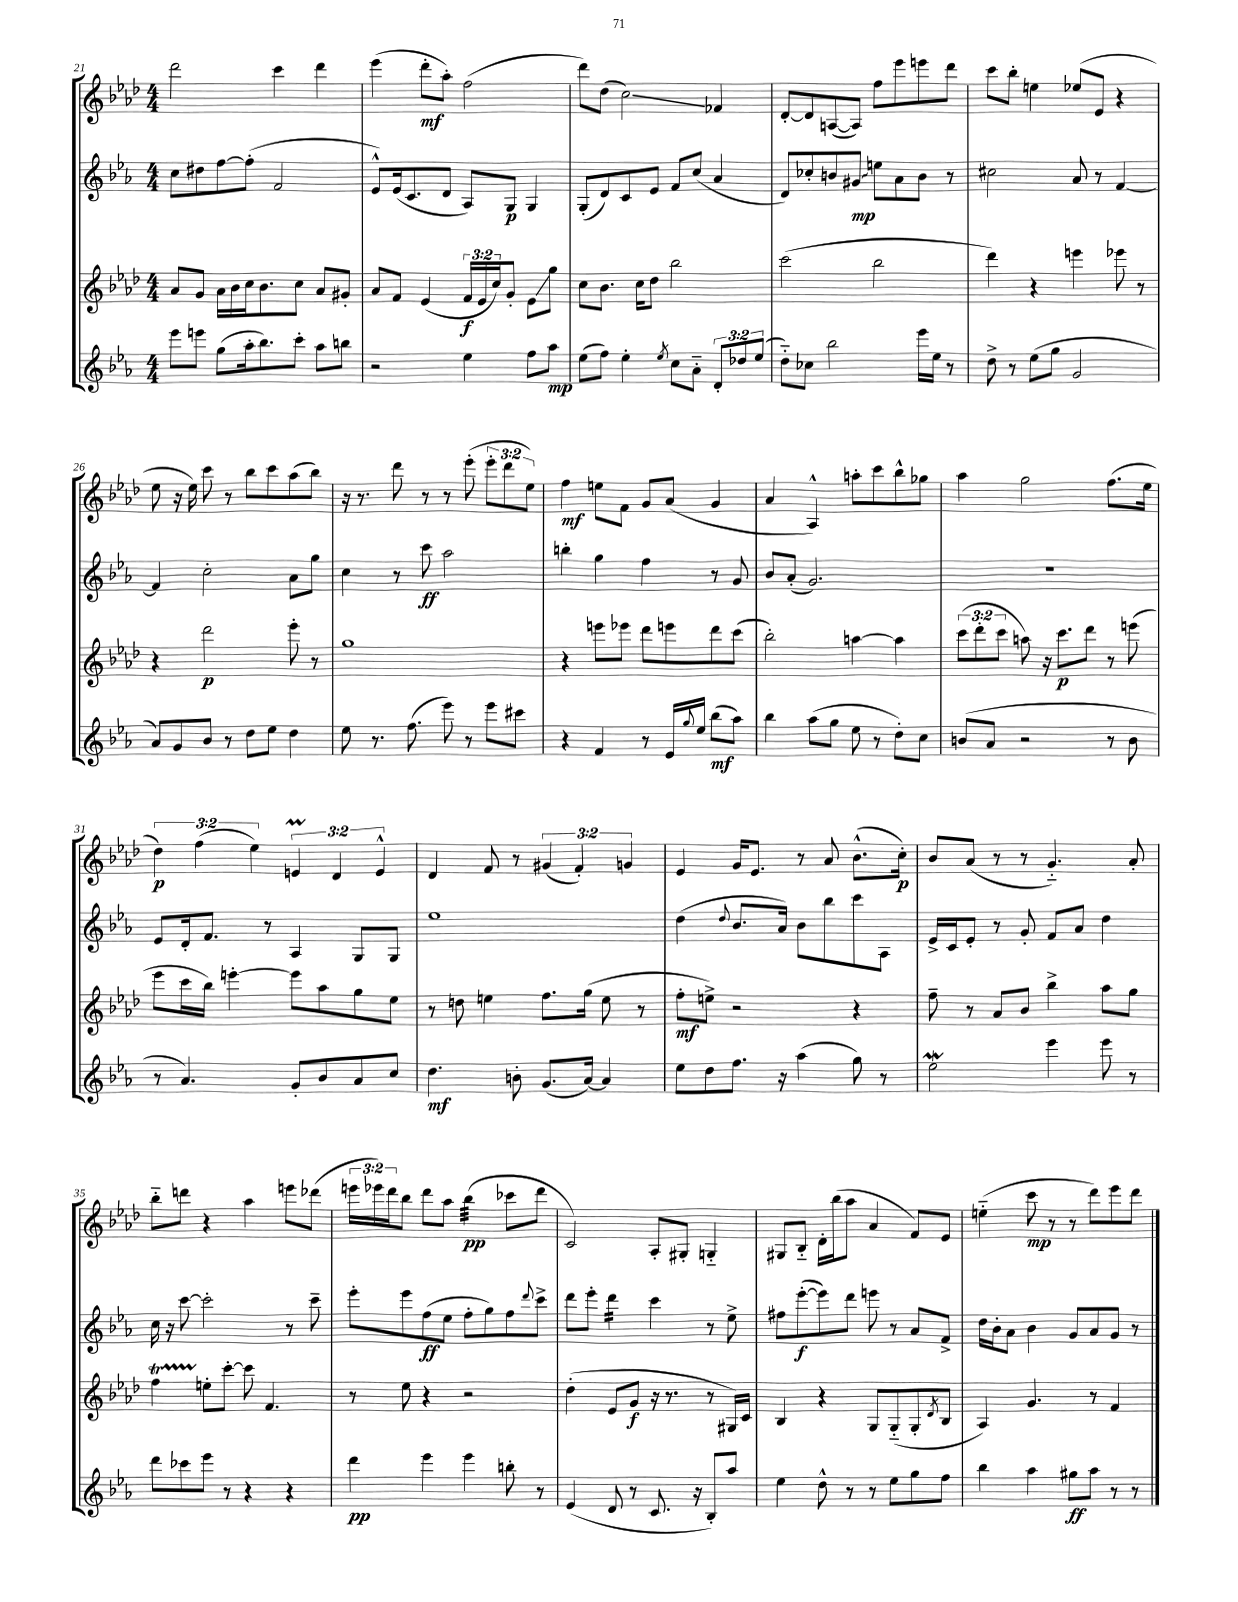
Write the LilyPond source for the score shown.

<<
\new StaffGroup <<
\new Staff = "s0" {
    \clef treble \key aes \major \numericTimeSignature \time 4/4 \override Staff.TupletNumber.text = #tuplet-number::calc-fraction-text
    des'''2 c'''4 des'''4 |
    ees'''4( des'''8-.\mf aes''8-.) f''2( |
    des'''8) des''8( c''2\glissando) fes'4 |
    des'8~-. des'8 a8~( a8) f''8 ees'''8 e'''8 des'''8 |
    c'''8 bes''8-. e''4 ees''8( ees'8 r4 |
    ees''8 r16 ees''16) c'''8 r8 bes''8 c'''8 aes''8( bes''8) |
    r16 r8. des'''8 r8 r8 ees'''8-.( \tuplet 3/2 { ees'''8-. des'''8 ees''8) } |
    f''4\mf e''8 f'8 g'8 aes'8( g'4 |
    aes'4 aes4-^) a''8-. c'''8 bes''8-^ ges''8 |
    aes''4 g''2 f''8.( ees''16 |
    \tuplet 3/2 { des''4\p) f''4( ees''4) } \tuplet 3/2 { e'4\prall des'4 e'4-^ } |
    des'4 f'8 r8 \tuplet 3/2 { gis'4( f'4-.) g'4 } |
    ees'4 g'16 ees'8. r8 aes'8 bes'8.-^( c''16-.\p) |
    bes'8 aes'8( r8 r8 g'4.-_) aes'8-. |
    bes''8-_ d'''8 r4 aes''4 e'''8 des'''8( |
    \tuplet 3/2 { e'''16 ees'''16) des'''16 } bes''8 des'''8 aes''8 bes''4:32\pp( ces'''8 des'''8 |
    c'2) aes8-. gis8-. g4-_ |
    gis8 bes8-_ des'16-. bes''16( aes''8 aes'4 f'8) ees'8 |
    e''4-_( c'''8\mp r8 r8 des'''8) ees'''8 des'''8 \bar "|." |
}
\new Staff = "s1" {
    \clef treble \key ees \major \numericTimeSignature \time 4/4
    c''8 dis''8 f''8~ f''8-.( f'2 |
    ees'8-^) ees'16( c'8. d'8 aes8) g8\p g4 |
    g8-.( d'8) c'8 ees'8 f'8 c''8( aes'4 |
    d'8) ces''8-. b'8 \once \override Glissando.style = #'zigzag gis'8\glissando\mp e''8 aes'8 b'8 r8 |
    cis''2 aes'8 r8 f'4~ |
    f'4 c''2-. aes'8 g''8 |
    c''4 r8 c'''8\ff aes''2 |
    b''4-. g''4 f''4 r8 g'8 |
    bes'8 aes'8-.( g'2.) |
    R1 |
    ees'8 d'16-. f'8. r8 aes4 g8 g8 |
    ees''1 |
    d''4( \appoggiatura { d''8 } bes'8. aes'16) bes'8 bes''8 c'''8 aes8 |
    ees'16-> c'16 ees'8-. r8 g'8-. f'8 aes'8 d''4 |
    c''16 r16 c'''8~ c'''2-. r8 c'''8-- |
    ees'''8-. ees'''8 f''8\ff( ees''8 f''8-. g''8) f''8 \appoggiatura { d'''8 } c'''8-> |
    d'''8 ees'''8-. d'''4:16 c'''4 r8 ees''8-> |
    fis''8 ees'''8~-.\f( ees'''8) d'''8 e'''8 r8 aes'8 f'8-> |
    d''16 bes'16-. aes'8 bes'4 g'8 aes'8 g'8 r8 \bar "|." |
}
\new Staff = "s2" {
    \clef treble \key aes \major \numericTimeSignature \time 4/4 \override Staff.TupletNumber.text = #tuplet-number::calc-fraction-text
    aes'8 g'8 aes'16 bes'16 c''16 bes'8. c''8 aes'8 gis'8-. |
    aes'8 f'8 ees'4( \tuplet 3/2 { f'16\f ees'16 c''16) } g'8-. ees'8\glissando g''8 |
    c''8 bes'8. c''16 des''8 bes''2 |
    c'''2( bes''2 |
    des'''4) r4 e'''4 ees'''8 r8 |
    r4 des'''2\p ees'''8-. r8 |
    g''1 |
    r4 e'''8 ees'''8 des'''8 e'''8 des'''8 c'''8( |
    bes''2-.) a''4~ a''4 |
    \tuplet 3/2 { c'''8( des'''8-. c'''8 } a''8) r16 c'''8.\p des'''8 r8 e'''8( |
    ees'''8 c'''16 bes''16) e'''4~-. e'''8 aes''8 g''8 ees''8 |
    r8 d''8 e''4 f''8. g''16( e''8 r8 |
    f''8-.\mf e''8->) r2 r4 |
    f''8-- r8 aes'8 bes'8 bes''4-> aes''8 g''8 |
    f''4\startTrillSpan e''8-.\stopTrillSpan c'''8~-. c'''8 f'4. |
    r8 ees''8 r4 r2 |
    des''4-.( ees'8 g'8\f r16 r8. r8 gis16) c'16 |
    bes4 r4 g8 g8-_( g8-. \acciaccatura { des'8 } bes8 |
    aes4) g'4. r8 f'4 \bar "|." |
}
\new Staff = "s3" {
    \clef treble \key ees \major \numericTimeSignature \time 4/4 \override Staff.TupletNumber.text = #tuplet-number::calc-fraction-text
    ees'''8 e'''8 g''8( aes''16-. bes''8.) c'''8-. aes''8 b''8 |
    r2 ees''4 f''8 aes''8\mp |
    ees''8( f''8) ees''4-. \acciaccatura { ees''8 } c''8 aes'8-_ \tuplet 3/2 { d'8-. des''8 ees''8( } |
    d''8-_) ces''8 bes''2 ees'''16 ees''16 r8 |
    d''8-> r8 ees''8( g''8 g'2 |
    aes'8) g'8 bes'8 r8 d''8 ees''8 d''4 |
    ees''8 r8. f''8.( ees'''8) r8 ees'''8 cis'''8 |
    r4 f'4 r8 ees'16 \appoggiatura { g''8 } ees''16 bes''8\mf( aes''8) |
    bes''4 aes''8( g''8 ees''8 r8 d''8-.) c''8 |
    b'8( aes'8 r2 r8 b'8 |
    r8 aes'4.) g'8-. bes'8 aes'8 c''8 |
    d''4.\mf b'8-. g'8.( aes'16~) aes'4 |
    ees''8 d''8 f''8. r16 aes''4( g''8) r8 |
    ees''2\mordent ees'''4 ees'''8 r8 |
    d'''8 ces'''8 ees'''8 r8 r4 r4 |
    d'''4\pp ees'''4 ees'''4 b''8-. r8 |
    ees'4( d'8 r8 c'8. r16 bes8-.) aes''8 |
    ees''4 d''8-^ r8 r8 ees''8 g''8 f''8 |
    bes''4 aes''4 gis''8\ff aes''8 r8 r8 \bar "|." |
}
>>
>>
\layout { \context { \Score currentBarNumber = #21 } }
